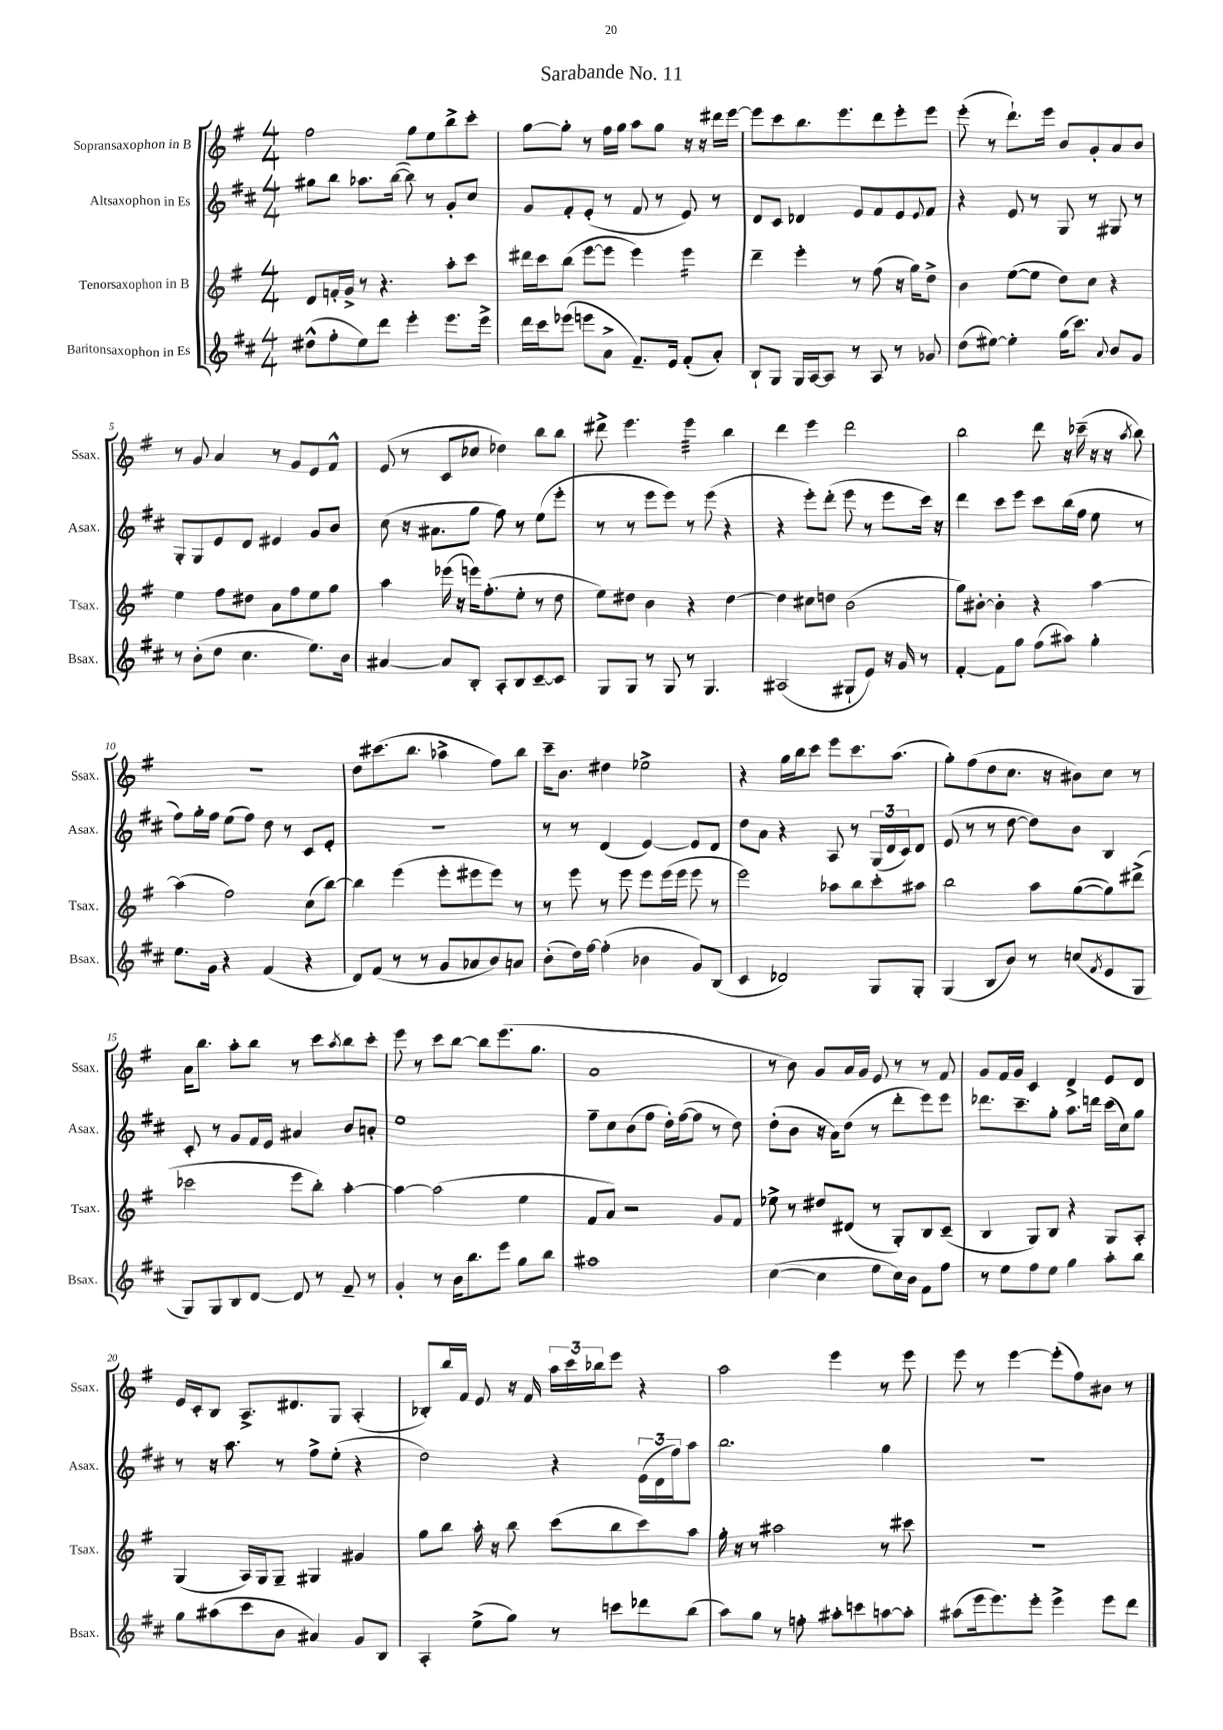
\header { title = "Sarabande No. 11" }
<<
\new StaffGroup <<
\new Staff = "s0" \with { instrumentName = "Sopransaxophon in B" shortInstrumentName = "Ssax." } {
    \clef treble \key g \major \numericTimeSignature \time 4/4
    fis''2 g''8 e''8 b''8-> c'''8-. |
    g''8~ g''8-. r8 fis''16 g''16 a''8 g''8 r16 r16 dis'''16 e'''16~ |
    e'''8 c'''8 b''8. e'''8. d'''8 e'''8-. e'''8 |
    e'''8-.( r8 d'''8.-!) e'''16 b'8 g'8-. a'8 b'8 |
    r8 g'8 a'4 r8 g'8 e'8 fis'8-^ |
    e'8( r8 c'8 ces''8 des''4) b''8 b''8 |
    dis'''8-> e'''4. e'''4:32 b''4 |
    d'''4 e'''4 d'''2 |
    b''2 d'''8 r16 ces'''16--( r16 r16 \acciaccatura { a''8 } b''8) |
    R1 |
    d''8 cis'''8.( b''8. aes''4-> fis''8) b''8 |
    c'''16-- b'8. dis''4 ees''2-> |
    r4 g''16 b''16 c'''8 e'''8 c'''8. a''8.( |
    g''8-.) fis''8( d''8 c''8. r16 bis'8) c''8 r8 |
    a'16 b''8. a''8-. b''8 r8 c'''8 \acciaccatura { a''8 } b''8 c'''8-. |
    e'''8 r8 c'''8 b''8~ b''8 e'''8.( g''8. |
    a'1 |
    r8 b'8) g'8 a'16 g'16 e'8 r8 r8 fis'8 |
    g'8 fis'16 g'16 c'4 d'4-> e'8 d'8 |
    e'16 c'16-. b8 a8.-> dis'8. g8 a4-.( |
    bes8-.) b''16 fis'16 e'8 r16 fis'16 \tuplet 3/2 { a''16 c'''16 bes''16 } e'''8 r4 |
    a''2 e'''4 r8 e'''8 |
    e'''8 r8 e'''4~ e'''8-.( fis''8) bis'8 r8 \bar "|." |
}
\new Staff = "s1" \with { instrumentName = "Altsaxophon in Es" shortInstrumentName = "Asax." } {
    \clef treble \key d \major \numericTimeSignature \time 4/4
    gis''8 b''8 aes''8. b''16~( b''8) r8 g'8-. cis''8 |
    g'8 fis'8-. e'8-.( r8 fis'8 r8 e'8) r8 |
    d'8 cis'8 des'4 e'8 fis'8 e'8 \appoggiatura { e'8 } fis'8 |
    r4 e'8 r8 g8 r8 gis8 r8 |
    g8-. g8 e'8 d'8 eis'4 g'8 b'8 |
    cis''8( r16 ais'8. g''8 fis''8) r8 e''8( e'''8-. |
    r8 r8 e'''8 e'''8) r8 e'''8( r4 |
    r4 e'''8-.) d'''8-.( e'''8 r8 e'''8 cis'''16) r16 |
    d'''4 cis'''8 e'''8 cis'''8 b''16( fis''16 e''8 r8 |
    fis''8) g''16-. fis''16 e''8( fis''8) d''8 r8 cis'8 e'8-. |
    R1 |
    r8 r8 d'4( e'4~) e'8 d'8 |
    d''8 a'8 r4 a8 r8 \tuplet 3/2 { g16( d'16 cis'16) } d'8 |
    e'8( r8 r8 d''8~ d''8) b'8 b4 |
    cis'8-. r8 g'8 fis'16 e'16 ais'4 b'8 a'8-. |
    e''1 |
    fis''8-- cis''8 b'8( fis''8 d''16-.) fis''16~( fis''8 r8 d''8) |
    d''8-.( b'8 r16 a'16) d''8( r8 d'''8-. e'''8) e'''8 |
    des'''8. cis'''8.-- g''8-. a''8. d'''16 cis'''16( cis''16) g''8 |
    r8 r16 a''8. r8 fis''8-> e''8-.( r4 |
    d''2) r4 \tuplet 3/2 { e'16( d'16 fis''16) } a''8 |
    b''2. g''4 |
    r1 \bar "|." |
}
\new Staff = "s2" \with { instrumentName = "Tenorsaxophon in B" shortInstrumentName = "Tsax." } {
    \clef treble \key g \major \numericTimeSignature \time 4/4
    d'8 f'16-. g'16-> r8 r4. a''8-. c'''8 |
    dis'''16 c'''16 b''8( e'''8~ e'''8 e'''4) e'''4:16 |
    d'''4-- e'''4-. r8 fis''8( r16 g''16) d''8-> |
    b'4 e''8~( e''8 d''8) c''8 r4 |
    e''4 fis''8 dis''8 a'8 fis''8 e''8 g''8 |
    a''4 ees'''16( r16 e'''16) fis''8.-.( e''8-. r8 d''8 |
    e''8) dis''8 b'4 r4 dis''4~ |
    dis''4 cis''8 d''8 b'2( |
    g''8) bis'8~-. bis'4-. r4 a''4~ |
    a''4( fis''2) c''8( b''8~) |
    b''4 e'''4( e'''8-. eis'''8 eis'''8) r8 |
    r8 e'''8 r8 e'''8 e'''8 e'''16( e'''16 e'''8 r8 |
    e'''2) aes''8 b''8 c'''8-. ais''8 |
    b''2 a''8 g''8~( g''8) dis'''8->( |
    ces'''2 e'''8 b''8-.) a''4~-. |
    a''4~ a''2( e''4 |
    fis'8 a'8) r2 g'8 fis'8 |
    ees''8-> r8 dis''8 dis'8( r8 g8-.) b8 c'8--( |
    b4 g8) b8 r4 g8 a8-. |
    g4( a16) g16 g8-- gis4 gis'4 |
    g''8 b''8 a''16-. r16 b''8 c'''8( b''8 c'''8) a''8 |
    g''16-. r16 r8 ais''2 r8 cis'''8 |
    R1 \bar "|." |
}
\new Staff = "s3" \with { instrumentName = "Baritonsaxophon in Es" shortInstrumentName = "Bsax." } {
    \clef treble \key d \major \numericTimeSignature \time 4/4
    dis''8-^( fis''8-. e''8) d'''8 e'''4-. e'''8. e'''16-> |
    d'''16 cis'''16 ees'''8( e'''8 a'8-> fis'8.--) e'16 fis'8-.( a'8-.) |
    b8-! g8 g16 a16~ a8 r8 a8 r8 ges'8 |
    d''8( eis''8~) eis''4-. g''16( cis'''8.) \appoggiatura { a'8 } b'8 g'8 |
    r8 b'8-.( d''8 cis''4. e''8.) b'16 |
    ais'4~ ais'8 b8-. a8-. b8 cis'8~-- cis'8 |
    g8 g8 r8 g8 r8 g4. |
    ais2( gis8-! e'8) r16 g'16 r8 |
    fis'4~-. fis'8 g''8 fis''8( ais''8) g''4-. |
    e''8. g'16 r4 fis'4( r4 |
    d'8) fis'8( r8 r8 g'8 aes'8 b'8) a'8 |
    b'8-.( d''16) fis''16~ fis''4-.( bes'4 g'8) b8( |
    cis'4 des'2) g8 g8-. |
    g4( b8 b'8) r8 c''8( \acciaccatura { fis'8 } e'8 g8 |
    g8) g8 b8 d'8~ d'8 r8 fis'8-- r8 |
    g'4-. r8 b'16 b''8. e'''8 g''8 b''8 |
    ais''1 |
    cis''4~( cis''4 e''8 cis''16) b'16 fis'8 fis''8 |
    r8 e''8 fis''8 e''8 g''4 a''8-. b''8 |
    g''8 ais''8( cis'''8 b'8 ais'4) g'8 b8 |
    a4-. e''8->( g''8) r8 c'''8 des'''8 b''8( |
    a''8) g''8 r8 f''8-. ais''8-. c'''8 a''8~ a''8-. |
    ais''8( e'''16 e'''8.) e'''8-. e'''4-> e'''8 d'''8 \bar "|." |
}
>>
>>
